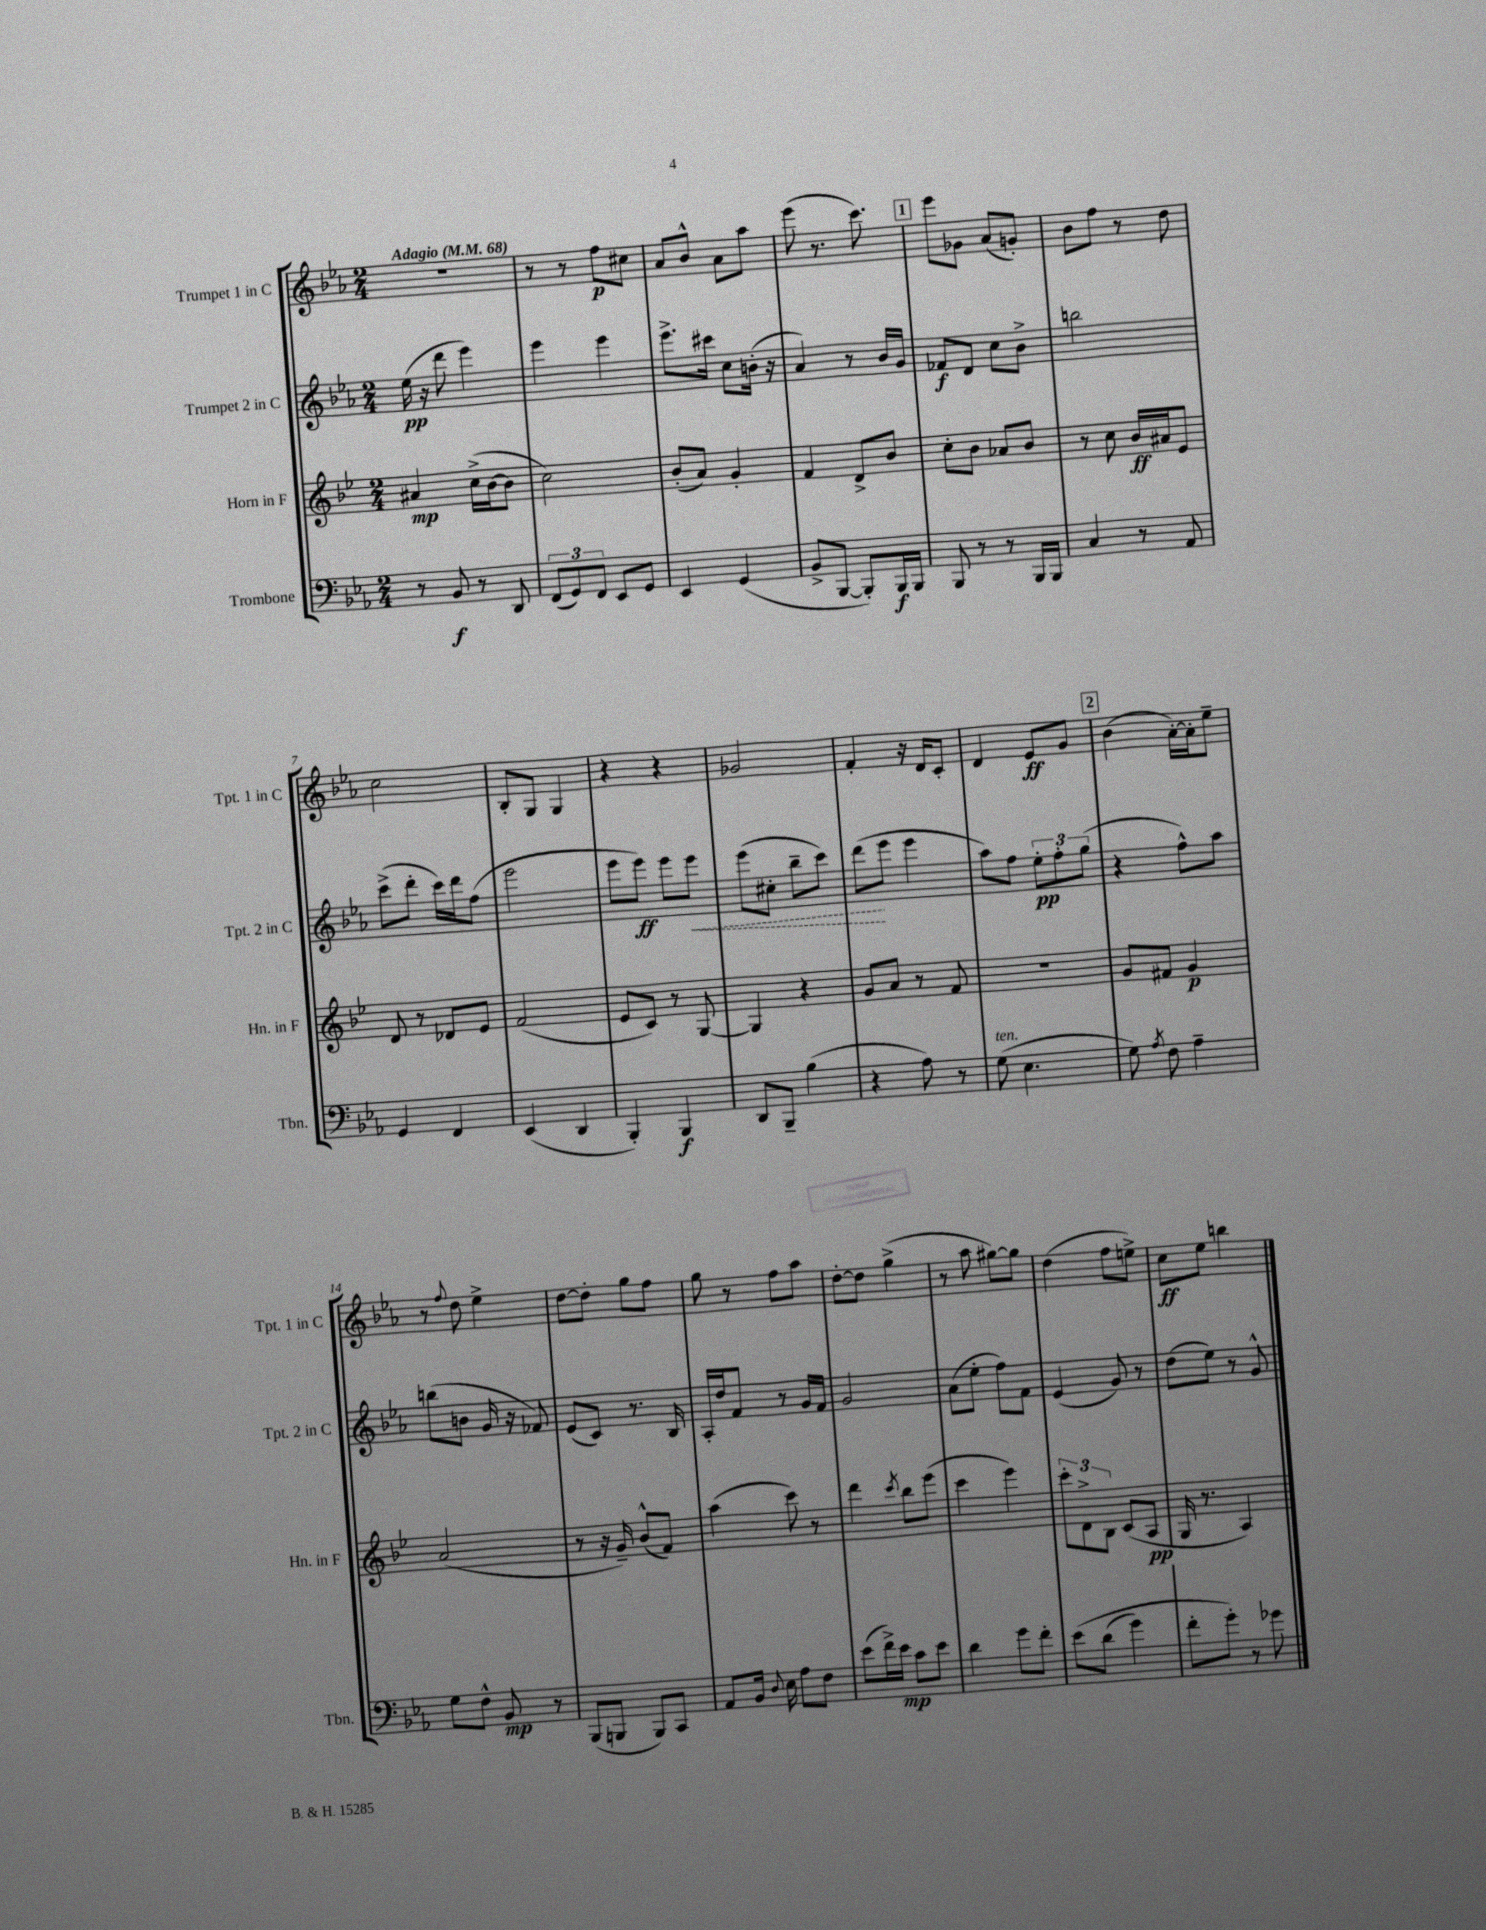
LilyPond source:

<<
\new StaffGroup <<
\new Staff = "s0" \with { instrumentName = "Trumpet 1 in C" shortInstrumentName = "Tpt. 1 in C" } {
    \clef treble \key ees \major \numericTimeSignature \time 2/4 \tempo "Adagio" 4 = 68
    \autoBeamOff r2 |
    r8 r8 f''8[\p cis''8] |
    aes'8[ bes'8]-^ aes'8[ aes''8] |
    ees'''8( r8. c'''8.) |
    \mark \markup { \box "1" } ees'''8[ ges'8] aes'8[( g'8]-.) |
    bes'8[ f''8] r8 d''8 |
    c''2 |
    bes8[-. g8] g4 |
    r4 r4 |
    ges'2 |
    f'4-. r16 d'16[ c'8]-. |
    d'4 ees'8[\ff g'8] |
    \mark \markup { \box "2" } bes'4( aes'16[~-.) aes'16-. ees''8]-- |
    r8 \appoggiatura { f''8 } d''8 ees''4-> |
    d''8[~ d''8]-. g''8[ f''8] |
    g''8 r8 f''8[ aes''8] |
    d''8[~-. d''8] g''4->( |
    r8 aes''8 gis''8[~) gis''8] |
    d''4( f''8[ e''8]->) |
    c''8[\ff ees''8] b''4 \bar "|." |
}
\new Staff = "s1" \with { instrumentName = "Trumpet 2 in C" shortInstrumentName = "Tpt. 2 in C" } {
    \clef treble \key ees \major \numericTimeSignature \time 2/4
    \autoBeamOff ees''16\pp( r16 d'''8 ees'''4) |
    ees'''4 ees'''4 |
    ees'''8.[-> cis'''16] c''8[ b'16]-.( r16 |
    aes'4) r8 bes'16[ g'16] |
    \mark \markup { \box "1" } fes'8[\f d'8] c''8[ bes'8]-> |
    b''2 |
    c'''8[->( d'''8]-. c'''16[) d'''16 f''8]( |
    ees'''2 |
    ees'''8[ ees'''8]\ff) ees'''8[ \once \override Hairpin.style = #'dashed-line ees'''8]\< |
    ees'''8[( cis''8]-. bes''8[-- c'''8]) |
    d'''8[\!( ees'''8] ees'''4 |
    aes''8[) f''8] \tuplet 3/2 { ees''8[-.\pp f''8-. g''8]( } |
    \mark \markup { \box "2" } r4 f''8[-^) aes''8] |
    b''8[( b'8] g'16 r16 fes'8) |
    ees'8[( c'8]) r8. bes16 |
    aes16[-. d''16 f'8] r8 g'16[ f'16] |
    g'2 |
    aes'8[( ees''8]-. f''8[) f'8] |
    ees'4( g'8) r8 |
    d''8[( ees''8]) r8 g'8-^ \bar "|." |
}
\new Staff = "s2" \with { instrumentName = "Horn in F" shortInstrumentName = "Hn. in F" } {
    \clef treble \key bes \major \numericTimeSignature \time 2/4
    \autoBeamOff ais'4\mp c''16[->( bes'16~ bes'8] |
    c''2) |
    bes'8[-.( a'8]) g'4-. |
    f'4 d'8[-> bes'8] |
    \mark \markup { \box "1" } c''8[-. bes'8] aes'8[ bes'8] |
    r8 c''8 bes'16[\ff ais'16 ees'8] |
    d'8 r8 des'8[ ees'8] |
    f'2( |
    ees'8[ c'8]) r8 g8~ |
    g4 r4 |
    g'8[ a'8] r8 f'8 |
    r2 |
    \mark \markup { \box "2" } g'8[ fis'8] g'4\p |
    a'2( |
    r8 r16 g'16--) bes'8[-^( f'8]) |
    a''4( c'''8) r8 |
    d'''4 \acciaccatura { c'''8 } bes''8[ ees'''8]( |
    c'''4 ees'''4) |
    \tuplet 3/2 { c'''8[-. d'8-> bes8] } c'8[( a8]\pp |
    g16 r8. a4) \bar "|." |
}
\new Staff = "s3" \with { instrumentName = "Trombone" shortInstrumentName = "Tbn." } {
    \clef bass \key ees \major \numericTimeSignature \time 2/4
    \autoBeamOff r8 bes,8\f r8 d,8 |
    \tuplet 3/2 { f,8[( g,8) f,8] } ees,8[ g,8] |
    ees,4 g,4( |
    bes,8[-> bes,,8]~ bes,,8[-.) bes,,16\f bes,,16] |
    \mark \markup { \box "1" } bes,,8 r8 r8 bes,,16[ bes,,16] |
    c4 r8 aes,8 |
    g,4 f,4 |
    ees,4( d,4 |
    bes,,4-.) bes,,4\f |
    d,8[ bes,,8]-- bes4( |
    r4 aes8) r8 |
    g8^\markup { \italic "ten." }( ees4. |
    \mark \markup { \box "2" } g8) \acciaccatura { aes8 } f8 aes4-- |
    g8[ f8]-^ bes,8\mp r8 |
    bes,,8[( b,,8] b,,8[) c,8] |
    aes,8[ bes,16] \appoggiatura { d8 } ees16 aes8[ f8] |
    ees'8[( f'16->) ees'16]\mp c'8[ ees'8] |
    d'4 g'8[ f'8]-. |
    ees'8[\( d'8]( g'4) |
    f'8[-. g'8]-.\) r8 ges'8 \bar "|." |
}
>>
>>
